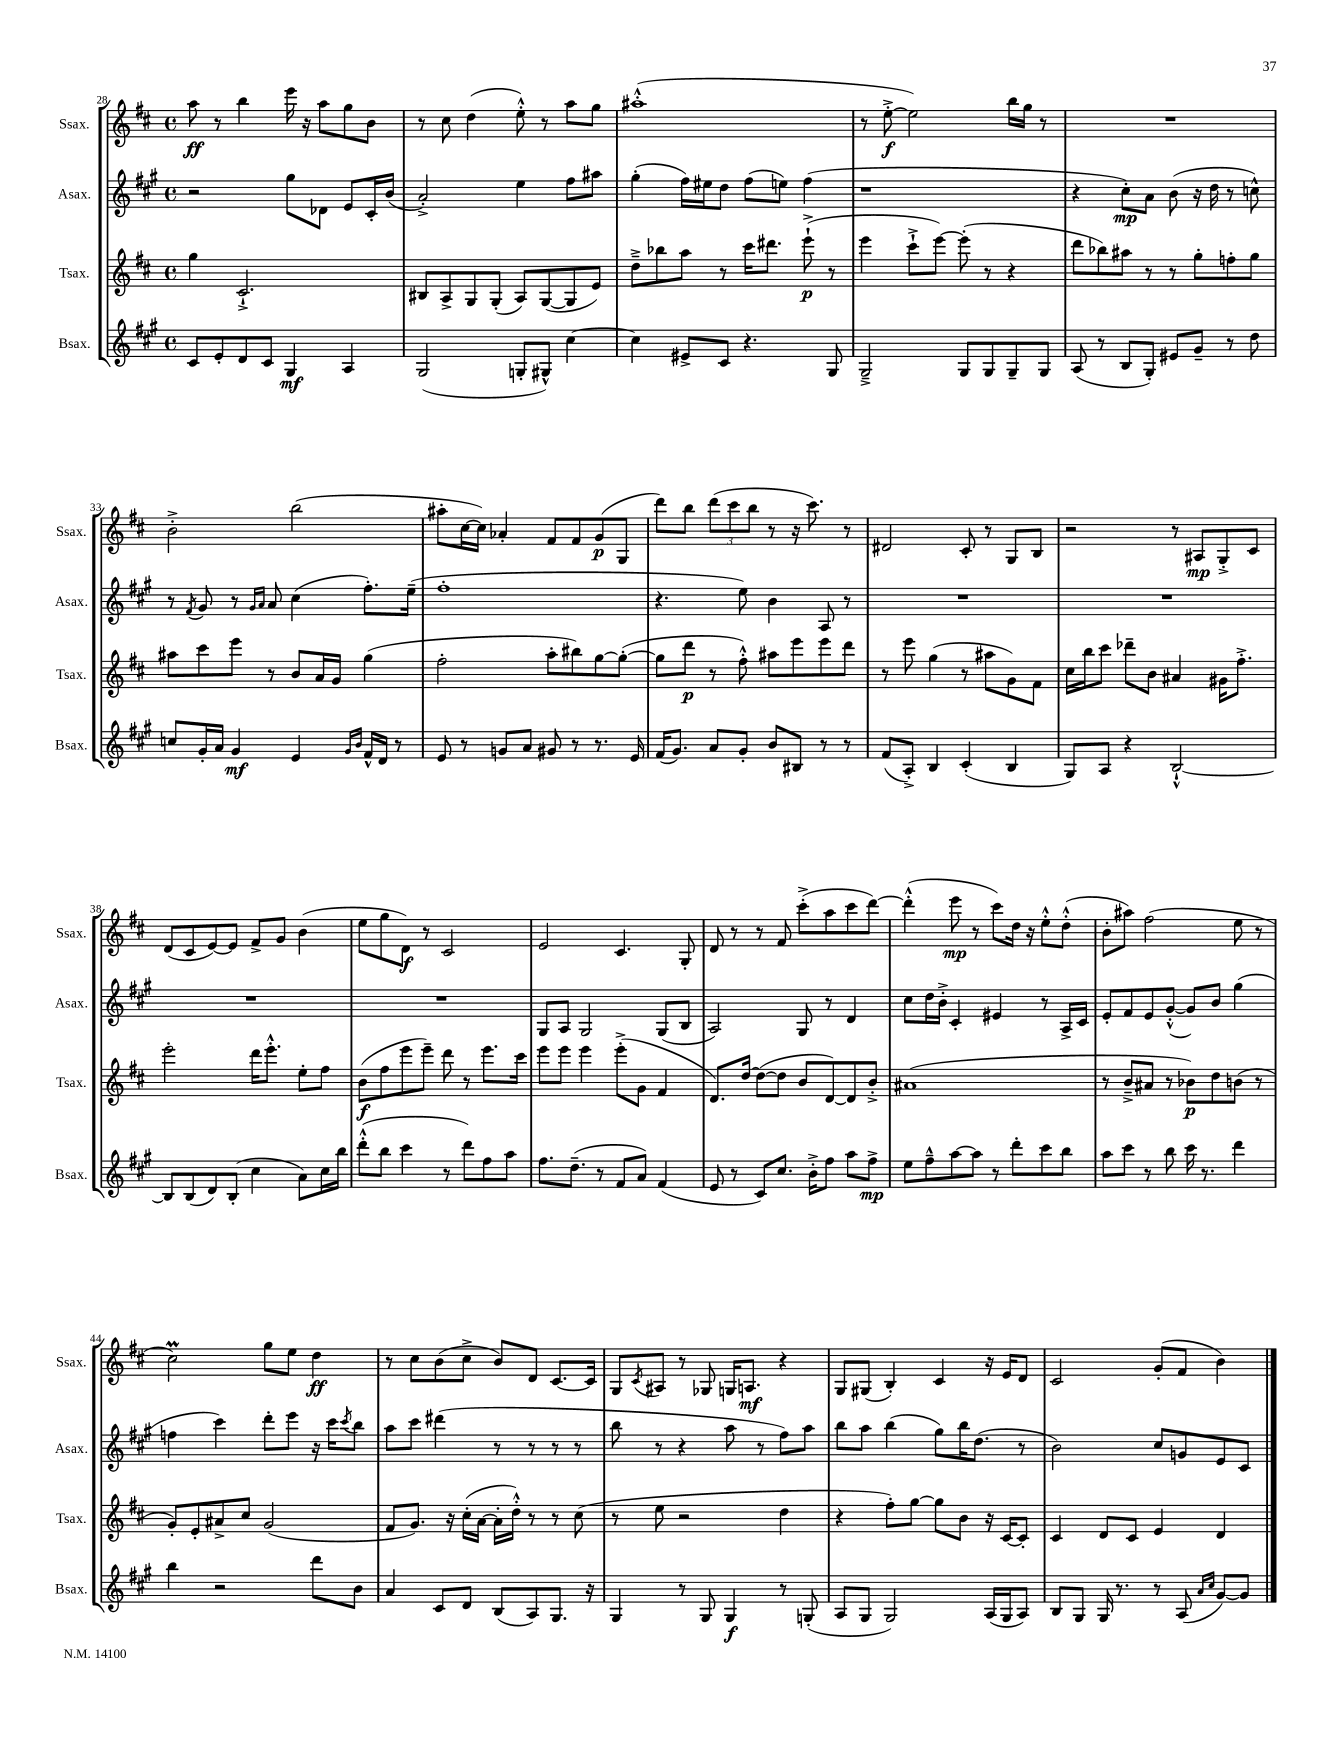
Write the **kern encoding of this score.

**kern	**kern	**kern	**kern
*staff4	*staff3	*staff2	*staff1
*clefG2	*clefG2	*clefG2	*clefG2
*k[f#c#g#]	*k[f#c#]	*k[f#c#g#]	*k[f#c#]
*M4/4	*M4/4	*M4/4	*M4/4
*met(c)	*met(c)	*met(c)	*met(c)
8c#	4gg	2r	8aa
8e'	.	.	8r
8d	2.c#`^	.	4bb
8c#	.	.	.
4G#	.	8gg#	16eee
.	.	.	16r
.	.	8d-	8aa
4A	.	8e	8gg
.	.	16c#'	8b
.	.	(16b	.
=	=	=	=
(2G#	8B#	2a'^)	8r
.	8A^	.	8cc#
.	8G	.	(4dd
.	(8G'	.	.
8G'	8A)	4ee	8ee'^^)
8G#^^)	([8G	.	8r
[4cc#	8G]	8ff#	8aa
.	8e)	8aa#	8gg
=	=	=	=
4cc#]	8dd~^	(4gg#'	(1aa#'^^
.	8bb-	.	.
8e#^	8aa	16ff#)	.
.	.	16ee#	.
8c#	8r	8dd	.
4.r	16ccc#	(8ff#	.
.	8.ddd#	.	.
.	.	8ee)	.
.	(8eee`^	(4ff#	.
8G#	8r	.	.
=	=	=	=
2G#~^	4eee	1r	8r
.	.	.	[8ee'^
.	8ccc#`^	.	2ee])
.	[8eee)	.	.
8G#	(8eee']	.	.
8G#	8r	.	.
8G#~	4r	.	16bb
.	.	.	16gg
8G#	.	.	8r
=	=	=	=
(8A	8ddd	4r	1r
8r	8bb-)	.	.
8B	8aa#	8cc#')	.
8G#')	8r	8a	.
8e#	8r	(8b	.
8g#~	8gg'	16r	.
.	.	16dd	.
8r	8ff'	8r	.
8dd	8gg	8cc^^)	.
=	=	=	=
8cc	8aa#	8r	2b'^
.	.	8qf#	.
16g#'	8ccc#	8g#	.
16a	.	.	.
4g#	8eee	8r	.
.	.	16qqg#	.
.	.	16qqa	.
.	8r	8a	.
4e	8b	(4cc#	(2bb
.	16a	.	.
.	16g	.	.
16qqg#	.	.	.
16qqb	.	.	.
16f#^^	(4gg	8.ff#')	.
16d	.	.	.
8r	.	.	.
.	.	(16ee~	.
=	=	=	=
8e	2ff#'	1ff#'	8aa#'
8r	.	.	[16cc#
.	.	.	16cc#])
8g	.	.	4a-'
8a	.	.	.
8g#	8aa'	.	8f#
8r	8bb#)	.	8f#
8.r	[8gg	.	(8g
.	(8gg'_	.	8G
16e	.	.	.
=	=	=	=
(16f#	8gg]	4.r	8ddd)
8.g#)	.	.	.
.	8ddd	.	8bb
8a	8r	.	(12ddd
.	.	.	12ccc#
8g#'	8ff#'^^)	8ee)	.
.	.	.	12bb
8b	8aa#	4b	8r
8B#	8eee	.	16r
.	.	.	8.ccc#)
8r	8eee	8A	.
8r	8ddd	8r	8r
=	=	=	=
(8f#	8r	1r	2d#
8A'^)	8eee	.	.
4B	(4gg	.	.
(4c#'	8r	.	8c#'
.	8aa#	.	8r
4B	8g)	.	8G
.	8f#	.	8B
=	=	=	=
8G#)	16cc#	1r	2r
.	16bb	.	.
8A	8ccc#	.	.
4r	8ddd-~	.	.
.	8b	.	.
[2B`^^	4a#	.	8r
.	.	.	8A#
.	16g#	.	8G'^
.	8.ff#'^	.	.
.	.	.	8c#
=	=	=	=
8B]	2eee'	1r	(8d
(8B	.	.	8c#
8d)	.	.	[8e)
(8B'	.	.	8e]
4cc#	16ddd	.	8f#^
.	8.eee'^^	.	.
.	.	.	8g
8a)	8ee'	.	(4b
16cc#	8ff#	.	.
16bb	.	.	.
=	=	=	=
(8ddd'^^	(8b	1r	8ee
8bb	8ff#	.	8gg
4ccc#	8eee	.	8d)
.	8eee~)	.	8r
8r	8ddd	.	2c#
8ddd)	8r	.	.
8ff#	8.eee	.	.
8aa	.	.	.
.	16ccc#	.	.
=	=	=	=
8.ff#	8eee	8G#	2e
.	8eee	8A	.
(8.dd~	.	.	.
.	4eee	2G#	.
8r	.	.	.
8f#	(8eee'^	.	4.c#
8a)	8g	.	.
(4f#	4f#	(8G#	.
.	.	8B	8G'
=	=	=	=
8e	8.d)	2A)	8d
8r	.	.	8r
.	[16dd	.	.
8c#)	(8dd_	.	8r
8.cc#	8dd]	.	8f#
.	8b	8G#	(8ccc#'^
16b'^	.	.	.
8ff#	[8d)	8r	8aa
8aa	8d]	4d	8ccc#
8ff#^	8b'^	.	[8ddd)
=	=	=	=
8ee	(1a#	8cc#	(4ddd'^^]
8ff#~^^	.	16dd	.
.	.	16b'^	.
[8aa	.	4c#'	8eee
8aa]	.	.	8r
8r	.	4e#	8ccc#)
8ddd'	.	.	16dd
.	.	.	16r
8ccc#	.	8r	8ee'^^
8bb	.	16A^	(8dd'^^
.	.	16c#	.
=	=	=	=
8aa	8r	8e'	8b'
8ccc#	8b~^	8f#	8aa#)
8r	8a#	8e	(2ff#
8bb	8r	([8g#'^^	.
16ccc#	8b-)	8g#])	.
8.r	.	.	.
.	8dd	8b	.
4ddd	(8b	(4gg#	8ee
.	8r	.	8r
=	=	=	=
4bb	8g')	4ff	2cc#)
.	8e'	.	.
2r	8a#^	4ccc#)	.
.	8cc#	.	.
.	(2g	8ddd'	8gg
.	.	8eee	8ee
8ddd	.	16r	4dd
.	.	16ccc#	.
.	.	8qccc#	.
8b	.	8bb	.
=	=	=	=
4a	8f#	8aa	8r
.	8.g)	8ccc#	8cc#
8c#	.	(4ddd#	(8b
.	16r	.	.
8d	(16cc#'	.	8cc#^
.	[16a	.	.
(8B	16a']	8r	8b)
.	16dd'^^)	.	.
8A)	8r	8r	8d
8.G#	8r	8r	[8.c#
.	(8cc#	8r	.
16r	.	.	16c#]
=	=	=	=
4G#	8r	8bb	8G
.	.	.	8qc#
.	8ee	8r	8A#
8r	2r	4r	8r
8G#	.	.	8G-
4G#	.	8aa	16G
.	.	.	8.A
.	.	8r	.
8r	4dd	8ff#)	4r
(8G'	.	8aa	.
=	=	=	=
8A	4r	8bb	8G
8G#	.	8aa	(8G#
2G#)	8ff#')	(4bb	4B')
.	[8gg	.	.
.	8gg]	8gg#)	4c#
.	8b	16bb	.
.	.	(8.dd	.
(16A	16r	.	16r
16G#	[16c#	.	16e
8A)	8c#']	8r	8d
=	=	=	=
8B	4c#	2b)	2c#
8G#	.	.	.
16G#	8d	.	.
8.r	.	.	.
.	8c#	.	.
8r	4e	8cc#	(8g'
(8A	.	8g	8f#
16qqa	.	.	.
16qqcc#	.	.	.
[8g#)	4d	8e	4b)
8g#]	.	8c#	.
==	==	==	==
*-	*-	*-	*-
